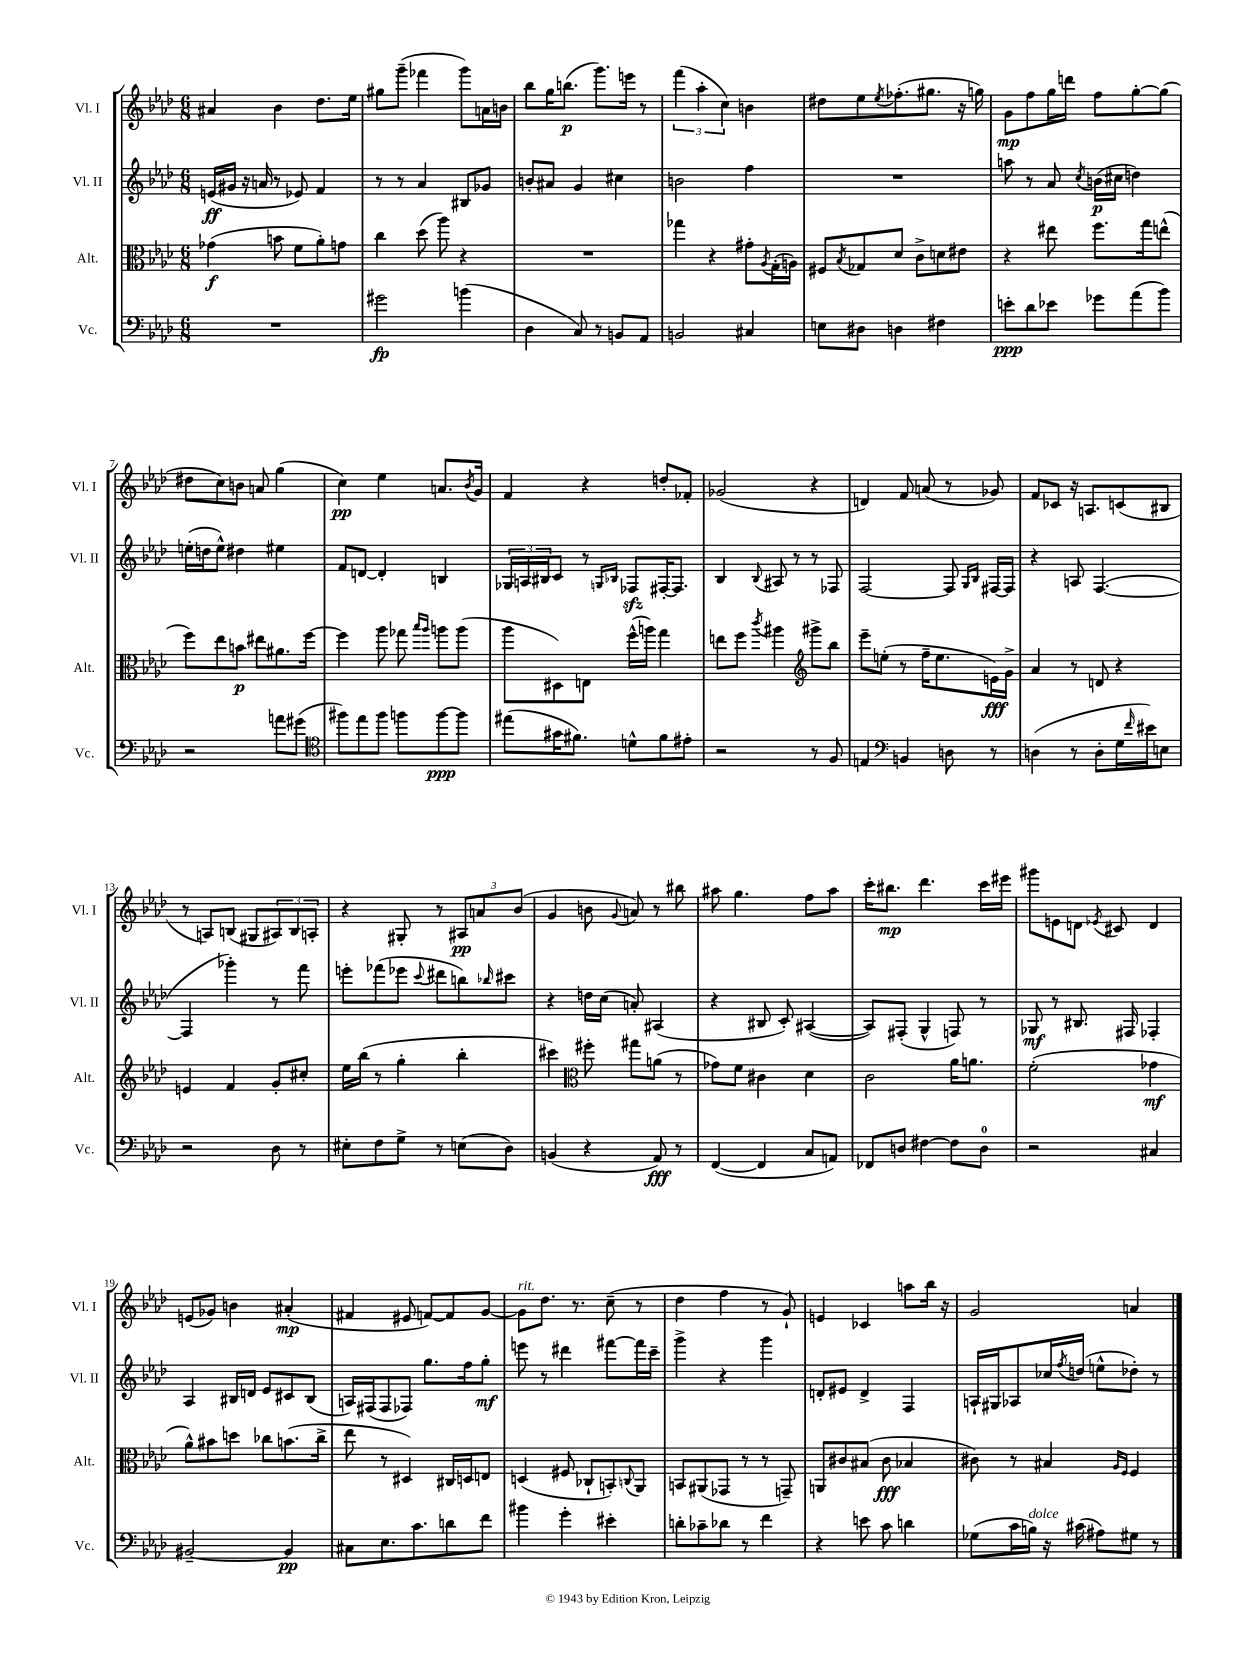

**kern	**kern	**kern	**kern
*staff4	*staff3	*staff2	*staff1
*clefF4	*clefC3	*clefG2	*clefG2
*k[b-e-a-d-]	*k[b-e-a-d-]	*k[b-e-a-d-]	*k[b-e-a-d-]
*M6/8	*M6/8	*M6/8	*M6/8
2.r	(4g-	(16e	4a#
.	.	16g#	.
.	.	16r	.
.	.	16a	.
.	8b	8r	4b-
.	8f	8e-)	.
.	8a-')	4f	8.dd-
.	8g	.	.
.	.	.	16ee-
=	=	=	=
2g#	4cc	8r	8gg#
.	.	8r	(8ggg~
.	(8dd-	4a-	4fff-
.	8aa-)	.	.
(4b	4r	8B#	8ggg)
.	.	8g-	16a
.	.	.	16b
=	=	=	=
4D-	2.r	8b'	8bb-
.	.	8a#	16gg
.	.	.	(8.bb
8C)	.	4g	.
8r	.	.	8.ggg)
8BB	.	4cc#	.
.	.	.	16eee
8AA-	.	.	8r
=	=	=	=
2BB	4gg-	2b	(6fff
.	.	.	6aa-'
.	4r	.	.
.	.	.	6cc)
4C#	8g#'	4ff	4b
.	8qA-	.	.
.	(16G'	.	.
.	16A)	.	.
=	=	=	=
8E	8F#	2.r	8dd#
.	8qB-	.	.
8D#	8G-	.	8ee-
.	.	.	8qee-
4D	8d-	.	(8.ff-'
.	8c^	.	.
.	.	.	8.gg#
4F#	8d	.	.
.	8e#	.	16r
.	.	.	16gg)
=	=	=	=
8e'	4r	8aa	8g
8d-	.	8r	8ff
8e-	8ee#	8a-	16gg
.	.	.	16ddd
.	.	8qcc	.
8g-	8.ff	(16b	8ff
.	.	16cc#	.
(8a-	.	4dd)	[8gg'
.	16gg	.	.
8b-)	(8ee^^	.	(8gg]
=	=	=	=
2r	8ff)	(16ee'	8dd#
.	.	16dd	.
.	8ee-	8ee^^)	8cc)
.	8b	4dd#	8b
.	8ee#	.	8a
8a	8.a#	4ee#	(4gg
(8g#	.	.	.
.	[16ff	.	.
=	=	=	=
*clefC4	*	*	*
8ff#)	4ff]	8f	4cc)
8ee-	.	[8d	.
8ff#	8aa-	4d']	4ee-
8ff	8gg-	.	.
.	16qqbb-	.	.
.	16qqaa-	.	.
[8ff	8aa	4B	8.a
8ff]	(8aa	.	.
.	.	.	8qb-
.	.	.	16g
=	=	=	=
(8ee#	8aa-	24G-	4f
.	.	24A	.
.	.	24B#	.
16g#	8D#)	8c	.
8.f#)	.	.	.
.	8E	8r	4r
.	.	16qqG	.
.	.	16qqB-	.
8d^^	(16ff^^	8F-	.
.	16aa)	.	.
8f#	4gg	[16F#'	8dd'
.	.	8.F#]	.
8e#'	.	.	8f-'
=	=	=	=
2r	8ee	4B-	(2g-
.	8ff	.	.
.	8qccc	8qqB-	.
.	4aa#	8A#	.
.	.	8r	.
*	*clefG2	*	*
8r	8ggg#^	8r	4r
8F	8bb-	8F-	.
=	=	=	=
4E	8eee-~	[2F	4d)
.	(8ee'	.	.
*clefF4	*	*	*
4BB	8r	.	8f
.	16ff~	.	(8a
.	8.ee	.	.
8D	.	8F]	8r
.	.	16qqG	.
.	.	16qqB-	.
8r	16e)	[16F#	8g-)
.	16g^	16F#]	.
=	=	=	=
(4D	4a-	4r	8f
.	.	.	8c-
8r	8r	8A	16r
.	.	.	8.A
8D'	8d	([4.F	.
16G	4r	.	(8c
16qqf	.	.	.
16e#)	.	.	.
8E	.	.	8B#
=	=	=	=
2r	4e	4F]	8r
.	.	.	8A)
.	4f	4ggg-')	(8B
.	.	.	8G#
8D-	8g'	8r	12A#)
.	.	.	12B
8r	8cc#'	8fff	.
.	.	.	12A'
=	=	=	=
8E#'	16ee-	8eee'	4r
.	(16bb-	.	.
8F	8r	(8fff-	.
8G^	4gg'	8eee-	8G#'
.	.	8qqccc	.
8r	.	8ddd#	8r
(8E	4bb-'	8bb)	12A#
.	.	.	12a
.	.	16qqbb-	.
8D-)	.	8ccc#	.
.	.	.	(12b-
=	=	=	=
(4BB	4ccc#)	4r	4g
*	*clefC3	*	*
4r	8ff#'	16dd	8b
.	.	(16cc	.
.	.	.	8qqg
.	8gg#	8a')	8a)
8AA-)	(8a	(4A#	8r
8r	8r	.	8bb#
=	=	=	=
([4FF	8g-)	4r	8aa#
.	8f	.	4.gg
4FF]	4c#	8B#	.
.	.	8c')	.
8C	4d-	([4A#	8ff
8AA)	.	.	8aa#
=	=	=	=
8FF-	2c	8A#])	16ccc'
.	.	.	8.bb#
8D	.	(8F#'	.
[4F#	.	4G^^	4.ddd-
8F#]	16a-	8F)	.
.	8.a	.	.
8D	.	8r	16ccc
.	.	.	16eee#
=	=	=	=
2r	(2f'	8G-	8ggg#
.	.	8r	8e
.	.	8.B#	8d
.	.	.	8qe-
.	.	.	8c#
.	.	16F#	.
4C#	4g-	4F-'	4d
=	=	=	=
[2BB#~	8a-^^)	4A-	(8e
.	8b#	.	8g-)
.	8dd	16B#	4b
.	.	16d	.
.	8cc-	8e-	.
4BB#]	(8.b	8c#	(4a#'
.	.	(8B#	.
.	16cc-^	.	.
=	=	=	=
8C#	8ee-	16A)	4f#
.	.	(16F#	.
8.E-	8r	8F#	.
.	4D#)	8F-)	8e#
8.c	.	.	.
.	.	8.gg	[8f)
8d	16C#	.	8f]
.	16D	16ff	.
8f	8E	8gg'	[8g
=	=	=	=
4b#	(4D	8eee	8g]
.	.	8r	8.dd-
4g'	8F#	4ddd#	.
.	.	.	8.r
.	8C-`	.	.
4e#'	8BB')	[8fff#	(8cc~
.	8qqC	.	.
.	8AA-	16fff#]	8r
.	.	16ccc~	.
=	=	=	=
8d'	8BB	4ggg^	4dd-
8c-~	(8AA#	.	.
8d-	8GG-	4r	4ff
8r	8r	.	.
4f	8r	4ggg	8r
.	8GG~)	.	8g`)
=	=	=	=
4r	8AA	8d'	4e
.	8c#	8e#	.
8e	(8B#	4d^	4c-
8c	8c#	.	.
4d	4B-	4F	8aa
.	.	.	16bb-
.	.	.	16r
=	=	=	=
(8G-	8c#)	16A`	2g
.	.	16G#	.
16c	8r	8A-	.
16B)	.	.	.
16r	4B#	16cc-	.
.	.	8qff	.
(16c#	.	(16dd	.
8A#)	.	8ee^^	.
.	16qqA-	.	.
.	16qqF	.	.
8G#	4F	8dd-')	4a
8r	.	8r	.
==	==	==	==
*-	*-	*-	*-
